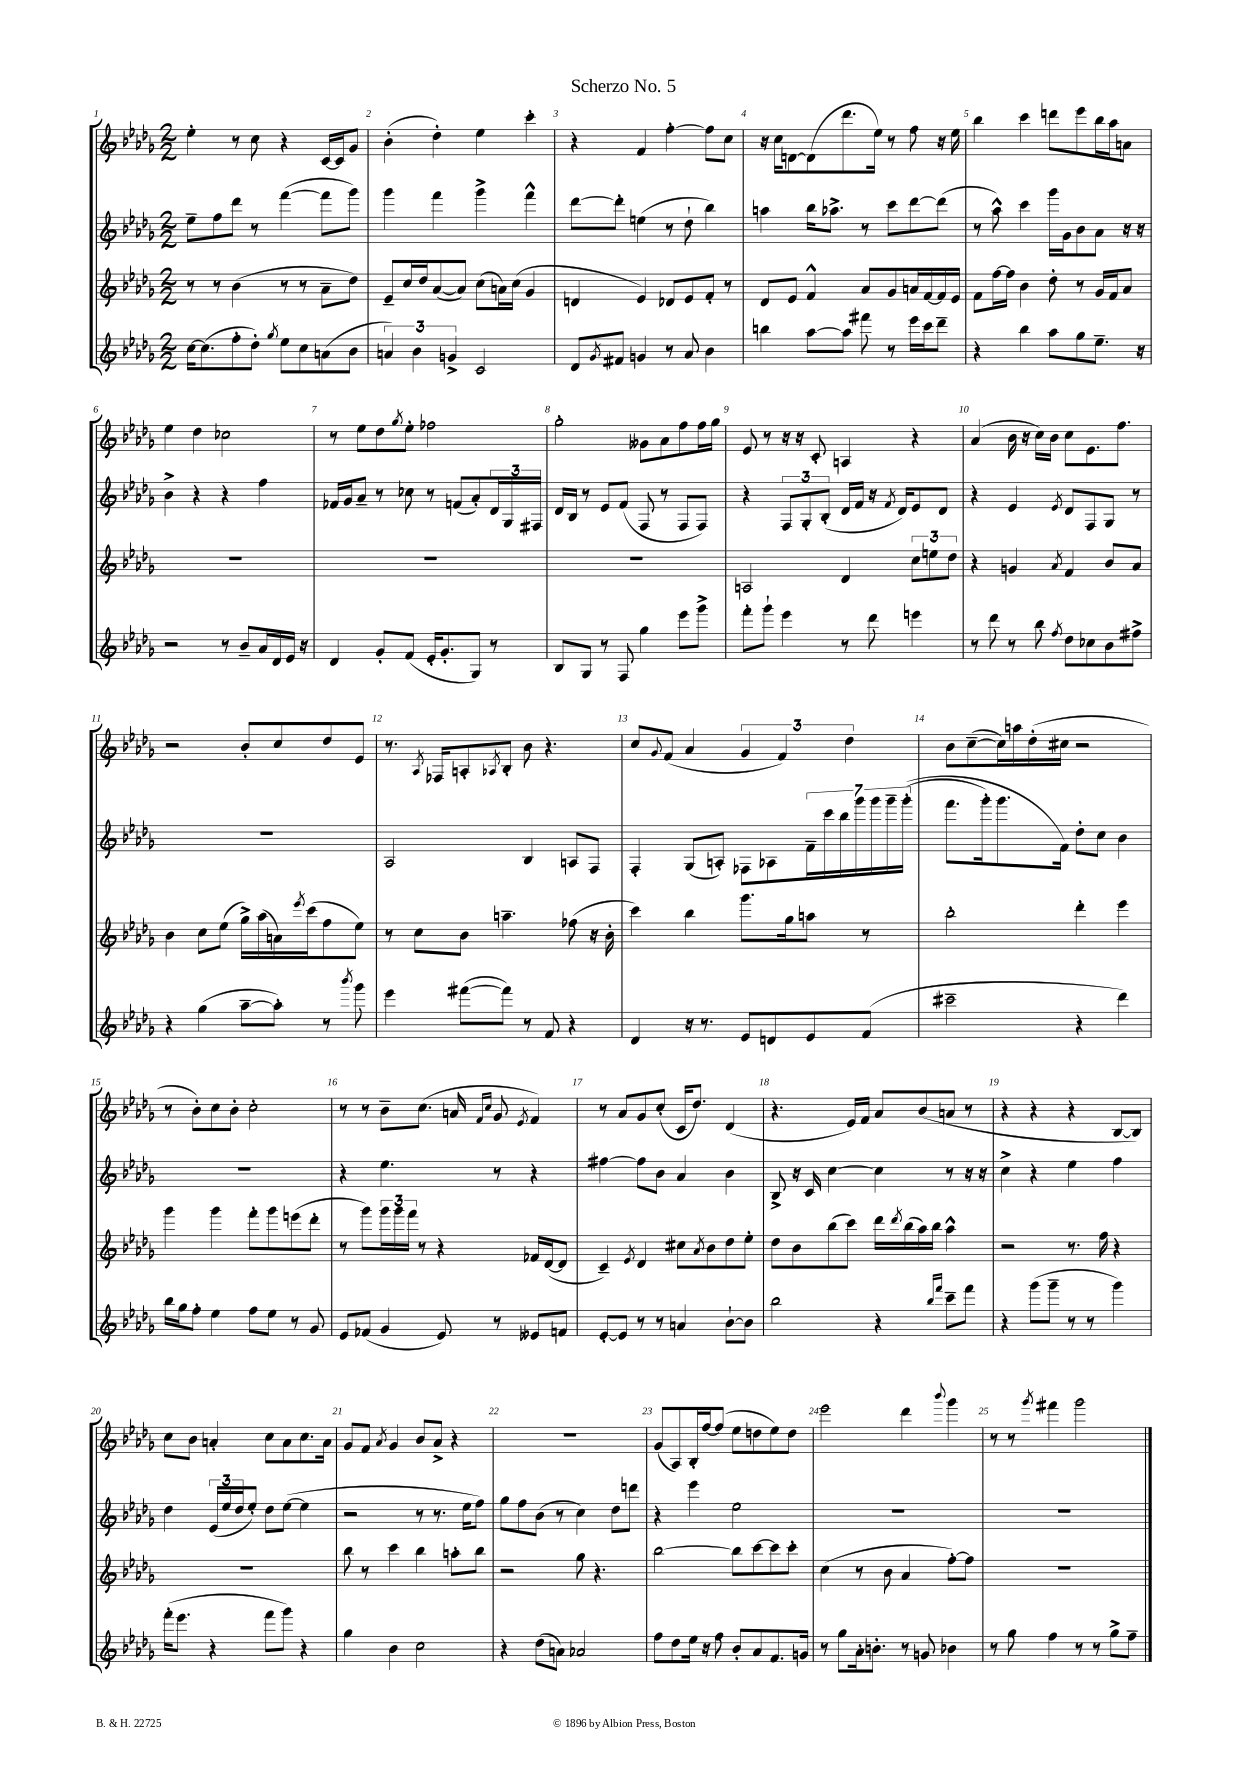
\header { title = "Scherzo No. 5" }
<<
\new StaffGroup <<
\new Staff = "s0" {
    \clef treble \key des \major \numericTimeSignature \time 2/2
    ees''4-. r8 c''8 r4 c'16~ c'16 ges'8 |
    bes'4-.( des''4-.) ees''4 c'''4-. |
    r4 f'4 f''4~-. f''8 c''8 |
    r16 c''16 d'8~ d'8( des'''8. ees''16) r8 f''8 r16 ees''16 |
    bes''4 c'''4 d'''8 ees'''8 bes''16 aes''16 a'8 |
    ees''4 des''4 ces''2 |
    r8 ees''8 des''8 \acciaccatura { ges''8 } ees''8-. fes''2 |
    ges''2-. geses'8 aes'8 f''8 f''16 ges''16 |
    ees'8 r8 r16 r16 c'8-. a4 r4 |
    aes'4( bes'16 r16 c''16) bes'16 c''8 ees'8. f''8. |
    r2 bes'8-. c''8 des''8 ees'8 |
    r8. \acciaccatura { aes8 } fes16 a8-. \acciaccatura { aes8 } bes8-. bes'8 r4. |
    c''8 \appoggiatura { ges'8 } f'8( aes'4 \tuplet 3/2 { ges'4 f'4) des''4 } |
    bes'8 c''8~--( c''16) a''16 des''16-.( cis''16 r2 |
    r8 bes'8-.) c''8 bes'8-. c''2-. |
    r8 r8 bes'8-- c''8.( a'16 \grace { f'16 c''16 } ges'8 \acciaccatura { ees'8 } f'4) |
    r8 aes'8 ges'8 c''8-.( c'16 des''8.) des'4( |
    r4. ees'16) f'16 aes'8 bes'8( a'8 r8 |
    r4 r4 r4 bes8~ bes8) |
    c''8 bes'8 a'4-. c''8 a'8 c''8. a'16 |
    ges'8 f'8 \acciaccatura { aes'8 } ges'4 bes'8 aes'8-> r4 |
    R1 |
    ges'8( aes8) bes16-. f''16~ f''8( ees''8 d''8 ees''8) d''8 |
    ees'''2 des'''4 \appoggiatura { bes'''8 } ges'''4 |
    r8 r8 \acciaccatura { ges'''8 } fis'''4 ges'''2 \bar "|." |
}
\new Staff = "s1" {
    \clef treble \key des \major \numericTimeSignature \time 2/2
    ees''8-- f''8 des'''8 r8 f'''4~( f'''8 ges'''8) |
    ges'''4 f'''4 ges'''4-> f'''4-^ |
    des'''8~ des'''8-. e''4( r8 des''8-! bes''4) |
    a''4 bes''16 aes''8.-> r8 c'''8 des'''8~ des'''8( |
    r8 aes''8-^) c'''4 ges'''16 ges'16 bes'8 aes'8 r16 r16 |
    bes'4-> r4 r4 f''4 |
    fes'16 ges'16 aes'8-- r8 ces''8 r8 f'8( aes'8-.) \tuplet 3/2 { des'16 ges16 fis16 } |
    des'16 bes16 r8 ees'8 f'8( f8 r8 f8 f8) |
    r4 \tuplet 3/2 { f8 ges8-. bes8-.( } des'16 f'16 r16 \acciaccatura { f'8 } des'16) ees'8 des'8 |
    r4 ees'4 \acciaccatura { ees'8 } des'8 f8 ges8 r8 |
    R1 |
    aes2 bes4 a8 f8 |
    f4-. ges8( a8-.) fes8 aes8 \tuplet 7/4 { f'16-- c'''16 bes''16 ges'''16 ges'''16 ges'''16-- ges'''16-.(\( } |
    f'''8. ges'''16-.) ges'''8. f'16\) des''8-. c''8 bes'4 |
    R1 |
    r4 ees''4. r8 r4 |
    fis''4~ fis''8 bes'8 aes'4 bes'4 |
    bes8-> r16 c'16 c''4~ c''4 r8 r16 r16 |
    c''4-> r4 ees''4 f''4 |
    des''4 \tuplet 3/2 { ees'16( ees''16 des''16 } ees''8-.) des''8 ees''8~( ees''4 |
    r2 r8 r8. ees''16 f''8) |
    ges''8 f''8 bes'8( r8 c''4) des''8 d'''8 |
    r4 ees'''4 ees''2 |
    R1 |
    R1 \bar "|." |
}
\new Staff = "s2" {
    \clef treble \key des \major \numericTimeSignature \time 2/2
    r8 r8 bes'4( r8 r8 aes'8-- des''8) |
    ees'8-- c''16 des''16 aes'8~( aes'8) c''8( a'16) c''16( ges'4 |
    d'4 ees'4) des'8 ees'8 f'8-. r8 |
    des'8 ees'8 f'4-^ aes'8 ges'8 a'16 f'16~ f'16 ees'16 |
    f'8 f''16~ f''16 bes'4 des''8-. r8 ges'16 f'16 aes'8 |
    R1 |
    R1 |
    R1 |
    a2 des'4 \tuplet 3/2 { c''8 e''8 des''8 } |
    r4 g'4 \acciaccatura { aes'8 } f'4 bes'8 aes'8 |
    bes'4 c''8 ees''8( ges''16->) aes''16( a'16) \acciaccatura { ees'''8 } c'''16( f''8 ees''8) |
    r8 c''8 bes'8 a''4.-- fes''8( r16 bes'16-. |
    c'''4) bes''4 ges'''8. ges''16 a''8 r8 |
    bes''2-. des'''4-. ees'''4 |
    ges'''4 ges'''4 f'''8-. ges'''8 e'''8( des'''8-. |
    r8 ges'''8) \tuplet 3/2 { ges'''16 ges'''16 f'''16 } r8 r4 fes'16 des'16~( des'8 |
    c'4--) \acciaccatura { ees'8 } des'4 cis''8 \acciaccatura { aes'8 } bes'8 des''8 ees''8-. |
    des''8 bes'8 bes''8( c'''8) des'''16 \acciaccatura { des'''8 } bes''16( aes''16) bes''16 aes''4-^ |
    r2 r8. f''16 r4 |
    R1 |
    bes''8 r8 c'''4 bes''4 a''8-. bes''8 |
    r2 ges''8 r4. |
    bes''2~ bes''8 c'''8~ c'''8 c'''8-. |
    c''4( r8 bes'8 aes'4 f''8~-.) f''8 |
    R1 \bar "|." |
}
\new Staff = "s3" {
    \clef treble \key des \major \numericTimeSignature \time 2/2
    c''16~ c''8.( f''8-. des''8-.) \acciaccatura { ges''8 } ees''8 c''8 a'8( bes'8 |
    \tuplet 3/2 { a'4) bes'4 g'4-> } c'2 |
    des'8 \acciaccatura { ges'8 } fis'8 g'4 r8 aes'8 bes'4 |
    b''4 aes''8~ aes''8 fis'''8 r8 ees'''16 c'''16 des'''8-- |
    r4 bes''4 aes''8 ges''8 ees''8.-- r16 |
    r2 r8 bes'8-- aes'16 des'16 ees'16 r16 |
    des'4 ges'8-. f'8( ees'16-. ges'8.-. ges8) r8 |
    bes8 ges8 r8 f8 ges''4 ees'''8 ges'''8-> |
    f'''8-. ges'''8-! ees'''4 r8 des'''8 e'''4 |
    r8 des'''8 r8 bes''8 \acciaccatura { f''8 } des''8 ces''8 bes'8 fis''8-> |
    r4 ges''4( aes''8~-- aes''8-.) r8 \acciaccatura { bes'''8 } ges'''8 |
    ees'''4 fis'''8~( fis'''8) r8 f'8 r4 |
    des'4 r16 r8. ees'8 d'8 ees'8 f'8( |
    cis'''2-- r4 des'''4) |
    bes''16 ges''16 f''8-. ees''4 f''8 ees''8 r8 ges'8 |
    ees'8 fes'8( ges'4 ees'8) r8 eeses'8 f'8 |
    ees'8~-. ees'8 r8 r8 a'4 bes'8~-! bes'8 |
    bes''2 r4 \grace { bes''16 f'''16 } c'''8-- f'''8 |
    r4 ges'''8( ges'''8-- r8 r8 ges'''4) |
    f'''16-.( ees'''8. r4 f'''8 ges'''8) r4 |
    ges''4 bes'4 c''2 |
    r4 des''8( a'8) aes'2 |
    f''8 des''8 ees''16 r16 f''8 bes'8-. aes'8 f'8. g'16 |
    r8 ges''8 aes'16-. b'8.-. r8 g'8 bes'4 |
    r8 ges''8 f''4 r8 r8 ges''8-> f''8-- \bar "|." |
}
>>
>>
\layout { \context { \Score \override BarNumber.break-visibility = ##(#f #t #t) barNumberVisibility = #all-bar-numbers-visible } }
